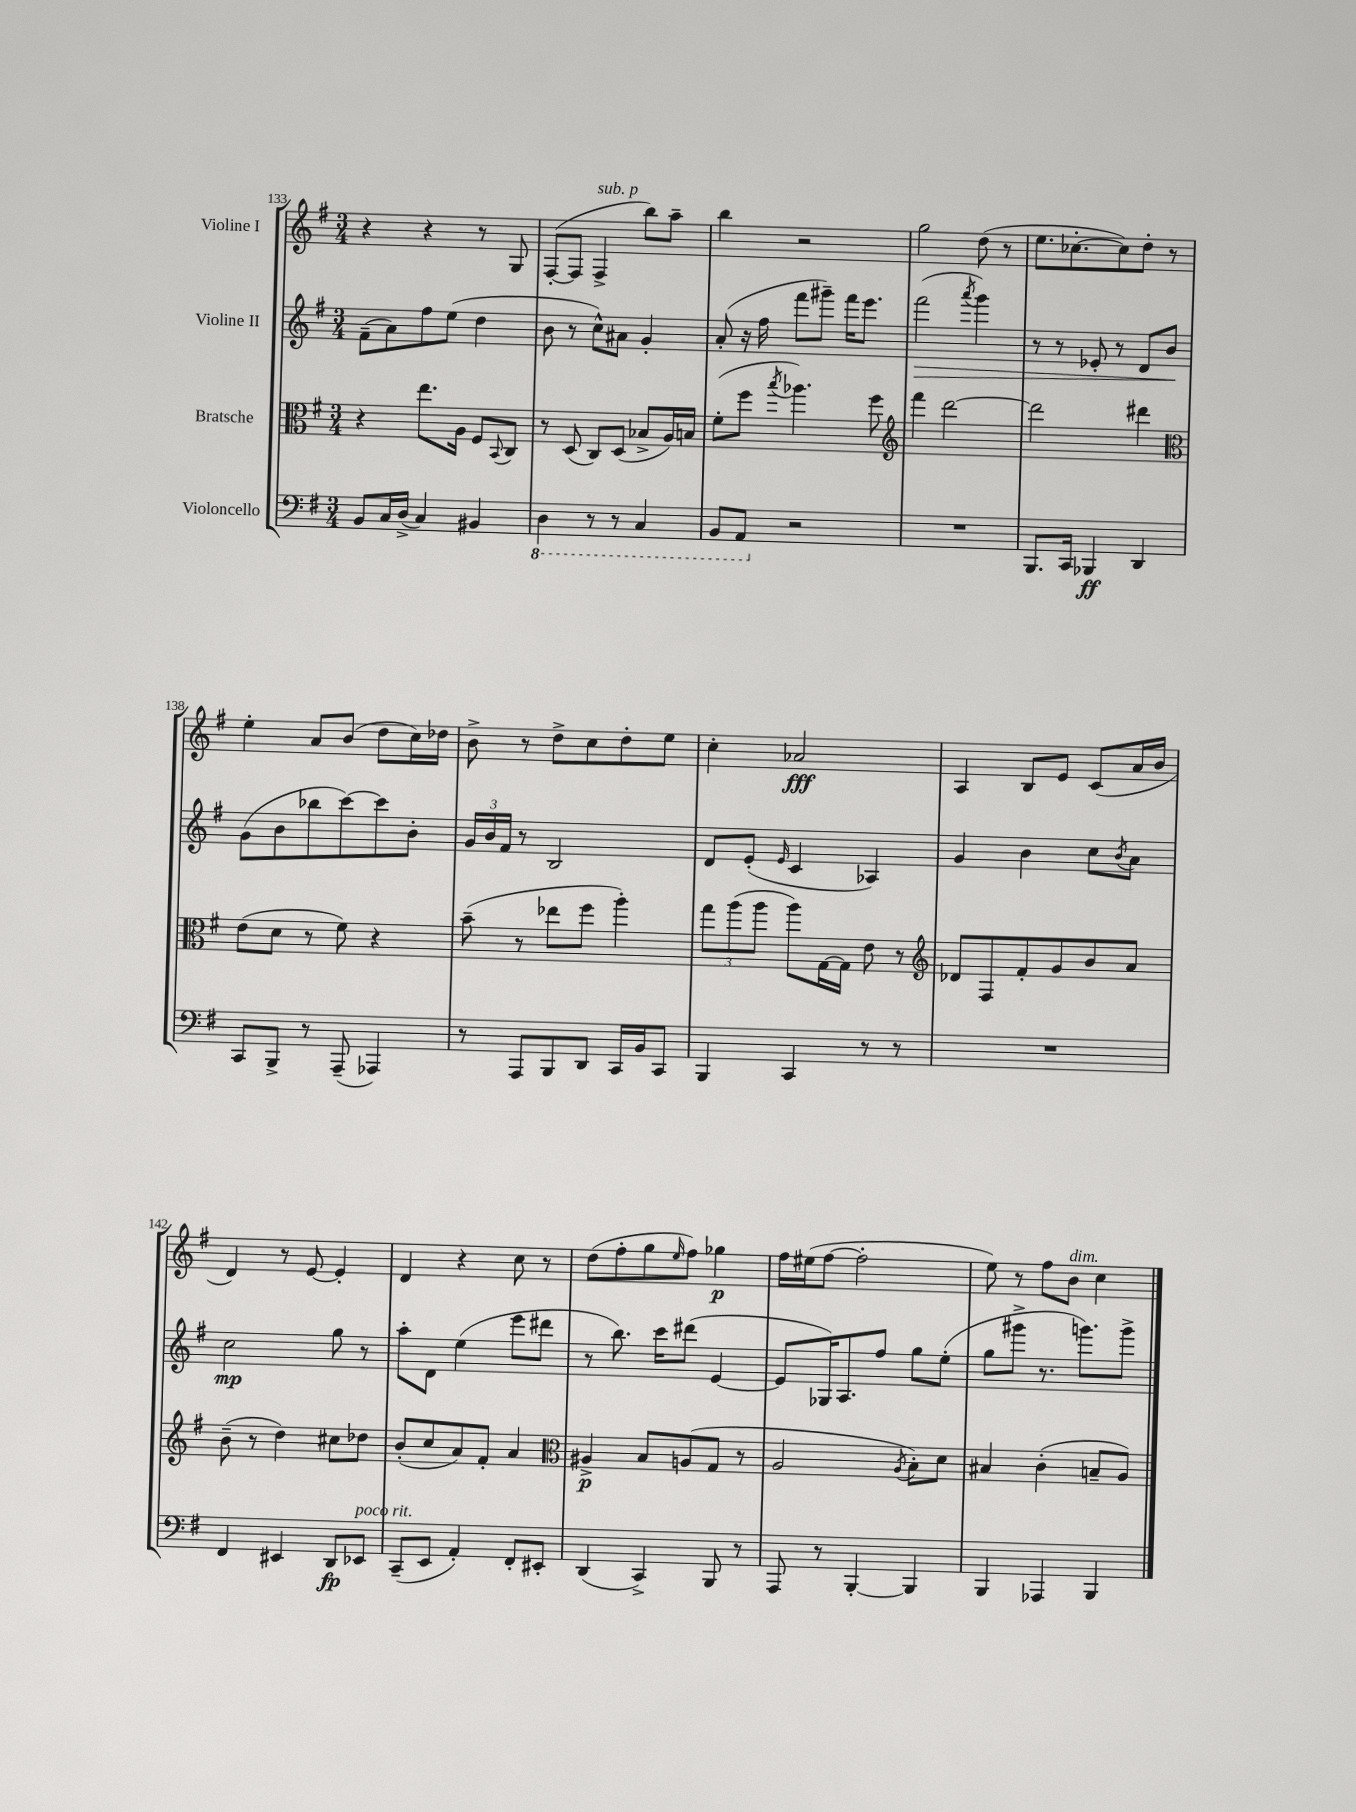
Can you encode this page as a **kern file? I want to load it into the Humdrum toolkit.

**kern	**kern	**kern	**kern
*staff4	*staff3	*staff2	*staff1
*clefF4	*clefC3	*clefG2	*clefG2
*k[f#]	*k[f#]	*k[f#]	*k[f#]
*M3/4	*M3/4	*M3/4	*M3/4
8BB/L	4r	(8f#~\L	4r
16C/L	.	8a\)	.
(16D^/JJ	.	.	.
4C/)	8.ee\L	8ff#\	4r
.	.	(8ee\J	.
.	16A\Jk	.	.
4BB#/	8F#/L	4dd\	8r
.	8qqBB/	.	.
.	8C/J	.	8G/
=	=	=	=
4DD\	8r	8b\	([8F#'/L
.	(8D/	8r	8F#/]J
8r	8C/L)	8cc^^\L)	4F#^/
8r	(8D/J	8a#\J	.
4CC/	8B-^/L	4g'/	8bb\L)
.	16A/L)	.	8aa~\J
.	16B/JJ	.	.
=	=	=	=
8BBB/L	(8f#'\L	(8a'/	4bb\
8AAA/J	8ff#\J	16r	.
.	.	16ff#\	.
.	8qbb/	.	.
2r	4.aa-\)	8fff#\L	2r
.	.	8ggg#~\J)	.
.	.	16fff#\LK	.
.	.	8.eee\J	.
.	8ff#\	.	.
=	=	=	=
*	*clefG2	*	*
2.r	4fff#\	(2fff#\	2gg\
.	[2ddd\	.	.
.	.	8qaaa/	.
.	.	4ggg\)	(8dd\
.	.	.	8r
=	=	=	=
8.BBB/L	2ddd\]	8r	8.ee\L
.	.	8r	.
16CC/Jk	.	.	[8.cc-'\
4BBB-/	.	8e-'/	.
.	.	8r	8cc-\])
4DD/	4ddd#\	8d/L	8dd'\J
.	.	8b/J	8r
=	=	=	=
*	*clefC3	*	*
8CC/L	(8e\L	(8g\L	4ee'\
8BBB^/J	8d\J	8b\	.
8r	8r	8bb-\	8a/L
(8AAA~/	8f#\)	[8ccc\)	(8b/J
4AAA-/)	4r	8ccc\]	8dd\L
.	.	8b'\J	16cc\L)
.	.	.	16dd-\JJ
=	=	=	=
8r	(8b~\	24g/LL	8b^\
.	.	24b/	.
.	.	24f#/JJ	.
8AAA/L	8r	8r	8r
8BBB/	8ee-\L	2B/	8dd^\L
8DD/J	8ff#\J	.	8cc\
16CC/LL	4aa'\)	.	8dd'\
16BB/J	.	.	.
8CC/J	.	.	8ee\J
=	=	=	=
4BBB/	12gg\L	8d/L	4cc'\
.	(12aa\	.	.
.	.	(8e'/J	.
.	12aa\J	.	.
.	.	16qqe/	.
4CC/	8aa\L)	4c/	2a-/
.	[16G\L	.	.
.	16G\]JJ	.	.
8r	8e\	4A-/)	.
8r	8r	.	.
=	=	=	=
*	*clefG2	*	*
2.r	8d-/L	4g/	4A/
.	8F#/	.	.
.	8f#'/	4b\	8B/L
.	8g/	.	8e/J
.	8b/	8cc\L	(8c/L
.	.	8qb/	.
.	8a/J	8a\J	16a/L
.	.	.	16b/JJ
=	=	=	=
4FF#/	(8b~\	2cc\	4d/)
.	8r	.	.
4EE#/	4dd\)	.	8r
.	.	.	[8e/
8DD/L	8cc#\L	8gg\	4e'/]
8EE-/J	8dd-\J	8r	.
=	=	=	=
(8CC~/L	(8b'/L	8aa'\L	4d/
8EE/J	8cc/	8d\J	.
4AA'/)	8a/)	(4ee\	4r
.	8f#'/J	.	.
8FF#'/L	4a/	8eee\L	8cc\
8EE#'/J	.	8ddd#\J	8r
=	=	=	=
*	*clefC3	*	*
(4DD/	4A#^/	8r	(8dd\L
.	.	8.bb\)	8ff#'\
4CC^/)	8B/L	.	8gg\
.	.	16ccc\LK	.
.	.	.	16qqee/
.	(8A/	(8ddd#\J	8ff#\J)
8BBB/	8G/J	[4e/	4gg-\
8r	8r	.	.
=	=	=	=
8AAA/	2A/	8e/]L	16ff#\LL
.	.	.	(16ee#\J
8r	.	16G-/K)	[8ff#\J
.	.	8.A/	.
[4BBB'/	.	.	2ff#'\]
.	.	8ff#/J	.
.	8qA/	.	.
4BBB/]	8B'\L)	8gg\L	.
.	8d\J	(8ee'\J	.
=	=	=	=
4BBB/	4B#/	8gg\L	8ee\)
.	.	8ggg#^\J	8r
4AAA-/	(4c'\	8.r	8ff#\L
.	.	.	8b\J
.	.	8.ggg\L)	.
4BBB/	8B~/L	.	4cc\
.	8A/J)	8ggg^\J	.
==	==	==	==
*-	*-	*-	*-
